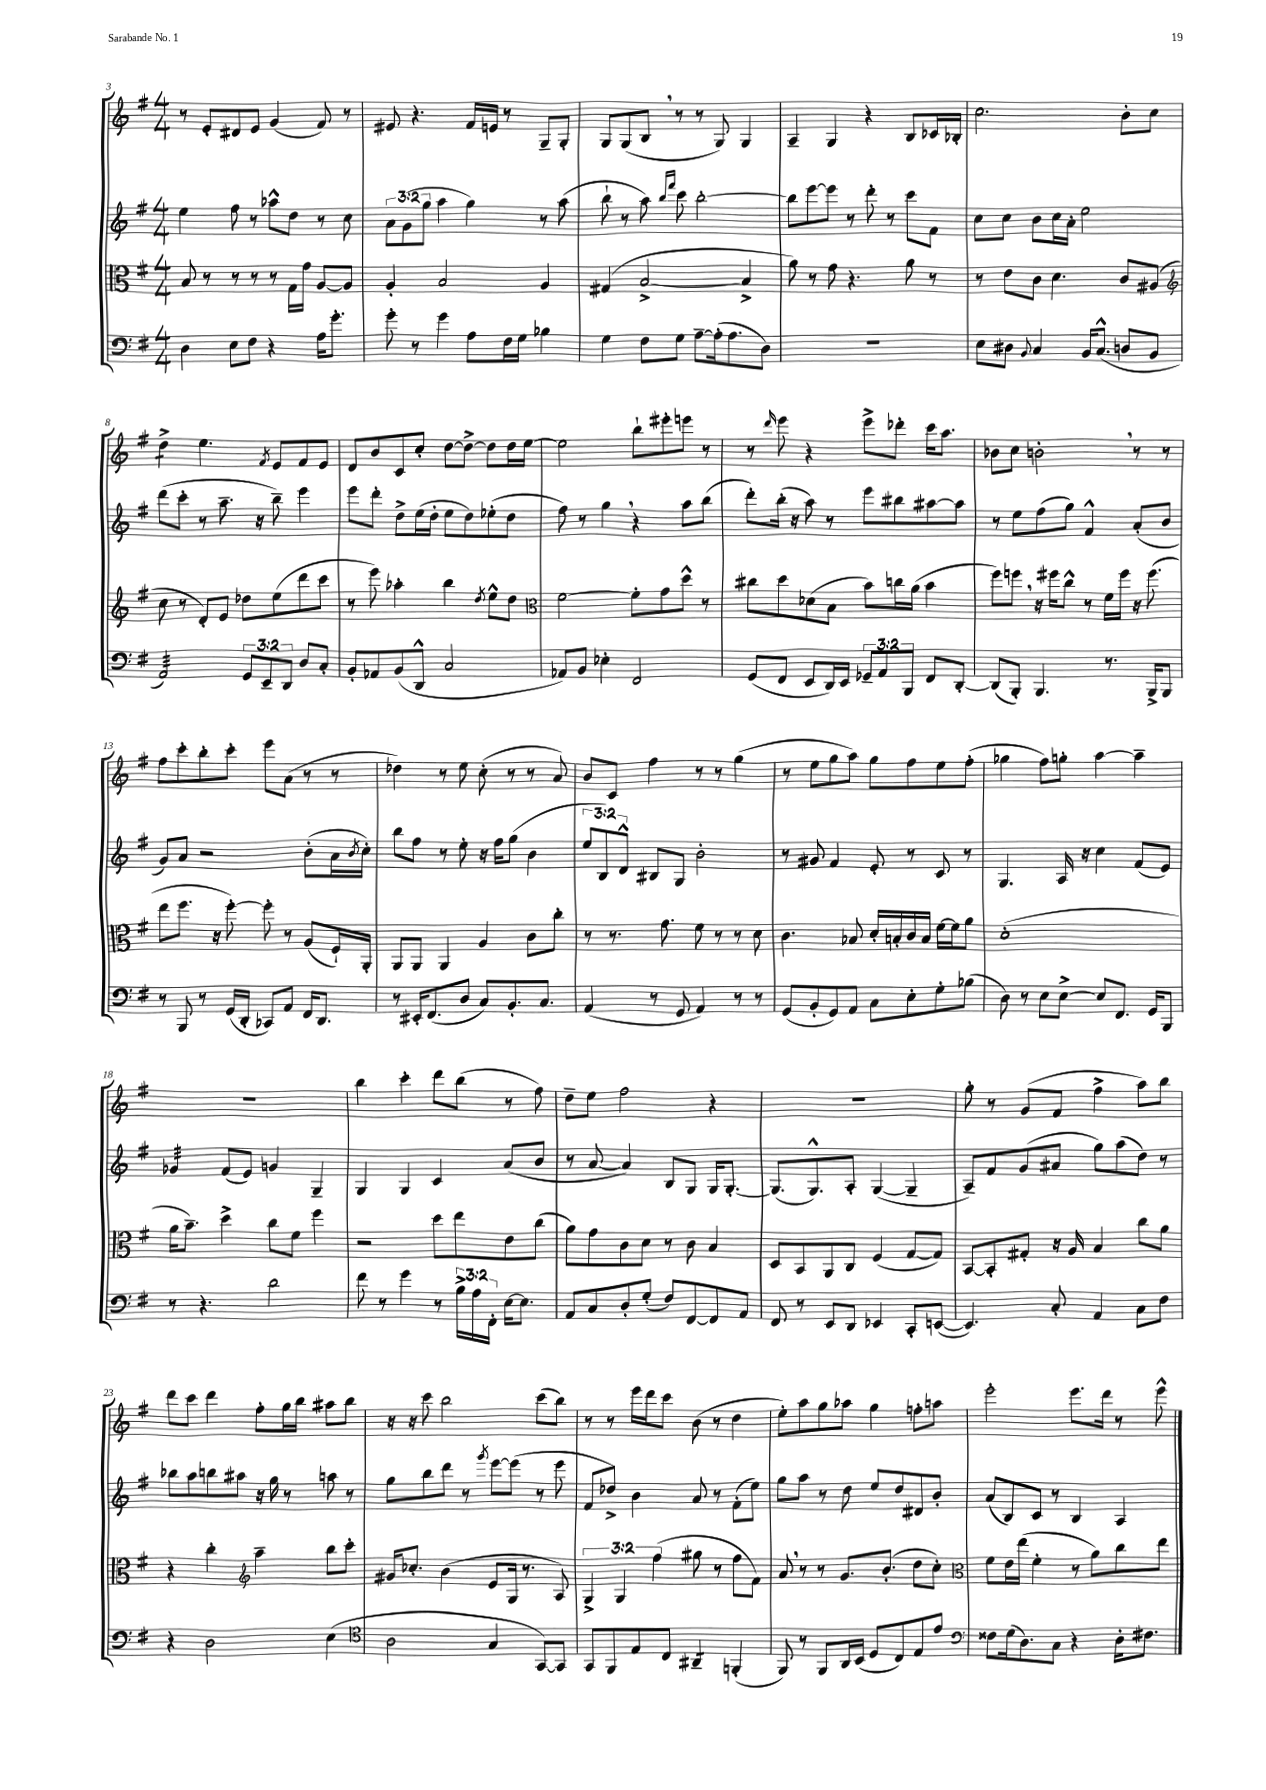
<<
\new StaffGroup <<
\new Staff = "s0" {
    \clef treble \key g \major \numericTimeSignature \time 4/4
    r8 e'8-. dis'8 e'8 g'4( fis'8) r8 |
    eis'8 r4. fis'16 e'16 r8 g8-- g8-. |
    g8 g8( b8 \breathe r8 r8 g8) g4 |
    a4-- g4 r4 b8 ces'16 bes16-. |
    c''2. b'8-. c''8 |
    d''4:8-> e''4. \acciaccatura { fis'8 } e'8 fis'8 e'8 |
    d'8 b'8 c'8 c''8-. d''8~ d''8~-> d''8 d''16 e''16~ |
    e''2 b''8-! eis'''8-. e'''8 r8 |
    r8 \grace { d'''16 } e'''8 r4 e'''8-> des'''8-. c'''16 a''8. |
    bes'8 c''8 b'2-. \breathe r8 r8 |
    fis''8 c'''8-. b''8-. c'''8-. e'''8 a'8( r8 r8 |
    des''4) r8 e''8 c''8-.( r8 r8 a'8) |
    b'8 c'8 fis''4 r8 r8 g''4( |
    r8 e''8 g''8 a''8) g''8 fis''8 e''8 fis''8-.( |
    ges''4 fis''8) g''8-. a''4~ a''4-- |
    R1 |
    b''4 c'''4-. d'''8 b''8( r8 fis''8) |
    d''8-- e''8 fis''2 r4 |
    R1 |
    g''8-. r8 g'8( fis'8 fis''4-> a''8) b''8 |
    d'''8 c'''8 d'''4 fis''8-. g''16 b''16 ais''8 b''8 |
    r16 r16 c'''8 b''2 c'''8( b''8) |
    r8 r8 e'''16 d'''16 c'''8 b'8( r8 d''4 |
    e''8-.) a''8 g''8 aes''8 g''4 f''8-. a''8 |
    e'''2-. e'''8. d'''16 r8 e'''8-^ \bar "|." |
}
\new Staff = "s1" {
    \clef treble \key g \major \numericTimeSignature \time 4/4 \override Staff.TupletNumber.text = #tuplet-number::calc-fraction-text
    e''4 fis''8 r8 aes''8-^ d''8 r8 c''8 |
    \tuplet 3/2 { a'8 g'8( g''8 } a''4 g''4) r8 a''8( |
    b''8-! r8 a''8) \grace { b''16 fis'''16 } c'''8 b''2~-. |
    b''8 e'''8~ e'''8 r8 d'''8-. r8 c'''8 fis'8 |
    c''8 c''8 b'8 c''16 a'16-. e''2 |
    d'''8( c'''8-. r8 a''8.-- r16 b''8--) e'''4 |
    e'''8 d'''8-. d''8-> e''16( d''16-. e''8 d''8) ees''8-.( d''8 |
    fis''8) r8 g''4 \breathe r4 a''8 b''8( |
    d'''8-.) b''16-.( r16 a''8) r8 e'''8 bis''8 ais''8~ ais''8 |
    r8 e''8 fis''8( g''8) fis'4-^ a'8-.( b'8 |
    g'8) a'8 r2 b'8-.( a'16 \acciaccatura { b'8 } c''16-.) |
    b''8 fis''8 r8 e''8-. r16 fis''16 g''8( b'4 |
    \tuplet 3/2 { e''8 b8) d'8-^ } bis8 g8 b'2-. |
    r8 gis'8 fis'4 e'8-. r8 c'8 r8 |
    g4. a16 r16 c''4 fis'8( e'8) |
    ges'4:32 fis'8( e'8) g'4 g4-- |
    g4 g4 c'4 a'8( b'8 |
    r8 a'8~ a'4) b8 g8 g16 g8.~-. |
    g8.( g8.-^) a8-. g4~( g4-- |
    a8--) fis'8 g'8( ais'8 g''8) a''8( d''8) r8 |
    bes''8 a''8 b''8 ais''8 r16 g''16 r8 a''8 r8 |
    g''8 b''8 d'''8 r8 \acciaccatura { g'''8 } e'''8~ e'''8( r8 e'''8 |
    fis'8 des''8->) b'4 a'8 r8 fis'8-.( e''8) |
    g''8 a''8 r8 d''8 e''8 d''8 dis'8 b'8-. |
    a'8( b8) c'8 r8 b4 a4 \bar "|." |
}
\new Staff = "s2" {
    \clef alto \key g \major \numericTimeSignature \time 4/4 \override Staff.TupletNumber.text = #tuplet-number::calc-fraction-text
    b8 r8 r8 r8 r8 g16 g'16 a8~ a8 |
    a4-. b2 a4 |
    gis4( b2~-> b4-> |
    a'8) r8 g'8 r4. a'8 r8 |
    r8 e'8 c'8 d'4. c'8 ais8( |
    \clef treble c''8 r8 d'8-.) e'8 des''8 e''8( d'''8 c'''8 |
    r8 e'''8) aes''4-. b''4 \acciaccatura { d''8 } e''8-^ d''8 |
    \clef alto fis'2~ fis'8-. g'8 d''8-^ r8 |
    cis''8 d''8 des'8( b8 b'8) c''16 a'16( b'4 |
    fis''8) f''8 \breathe r16 fis''16 c''8-^ r8 fis'16 fis''16 r16 fis''8.( |
    e''8 fis''8. r16 fis''8~-.) fis''8-. r8 a8( fis16-!) a,16-. |
    a,8 a,8 a,4 a4 c'8 c''8-. |
    r8 r8. g'8. fis'8 r8 r8 d'8 |
    c'4. bes8 d'16-. b16-. c'16 b16 fis'16~ fis'16 a'8 |
    d'1-.( |
    a'16 b'8.--) d''4-> c''8 fis'8 fis''4 |
    r2 d''8 e''8 e'8 c''8( |
    a'8) g'8 c'8 d'8 r8 c'8 b4 |
    d8 b,8 a,8 c8 fis4( g8~ g8) |
    b,8~ b,8-. gis8-. r16 a16 b4 c''8 a'8 |
    r4 c''4-. \clef treble a''4-- b''8 c'''8-. |
    gis'16 ces''8.-. b'4( e'8 g16 r8. a8) |
    \tuplet 3/2 { g4-> g4 fis''4( } gis''8 r8 fis''8 fis'8) |
    a'8 \breathe r8 r8 g'8. b'8.-.( d''8 c''8-.) |
    \clef alto fis'8 e'16 e''16( fis'4-. r8 a'8) c''8 e''8 \bar "|." |
}
\new Staff = "s3" {
    \clef bass \key g \major \numericTimeSignature \time 4/4 \override Staff.TupletNumber.text = #tuplet-number::calc-fraction-text
    d4 e8 fis8 r4 a16 g'8.-. |
    g'8-. r8 g'4 a8 fis16 g16 bes4 |
    g4 fis8 g8 a8~-- a16-.( a8. d8) |
    R1 |
    e8 dis8 \appoggiatura { b,8 } c4 b,16 c8.-^( d8 b,8 |
    a,2:32) \tuplet 3/2 { g,8 e,8-- d,8 } d8 c8-. |
    b,8-. aes,8 b,8( d,8-^ c2 |
    aes,8) b,8 ees4-. fis,2 |
    g,8( fis,8 e,8 d,16) e,16 \tuplet 3/2 { ges,8-- a,8 b,,8 } fis,8 d,8~-. |
    d,8( b,,8-.) b,,4. r8. b,,16-> b,,8 |
    r8 b,,8 r8 g,16( d,16-. ces,8) a,8 fis,16 d,8. |
    r8 eis,16-. fis,8.( d8 c8) b,8.-. c8. |
    a,4( r8 g,8 a,4) r8 r8 |
    g,8( b,8-. g,8) a,8 c8 e8-. g8-. bes8( |
    d8) r8 e8 e8~-> e8 fis,8. g,16 b,,8 |
    r8 r4. d'2 |
    fis'8 r8 g'4 r8 \tuplet 3/2 { b16-> a16 fis,16-. } e16~ e8. |
    a,8 c8 d8-. g8-.( fis8) fis,8~ fis,8 a,8 |
    fis,8 r8 e,8 d,8 ees,4 c,8-. e,8~( |
    e,4.) c8-. a,4 c8 fis8 |
    r4 d2 e4( |
    \clef tenor a2 g4 g,8~) g,8 |
    g,8 fis,8 e8 c8 ais,4:8-- f,4-.( |
    fis,8) r8 fis,8 a,16 b,16( d8 c8) e8 e'8 |
    \clef bass fisis8 g16( d8.) c8 r4 d16-. fis8. \bar "|." |
}
>>
>>
\layout { \context { \Score currentBarNumber = #3 } }
